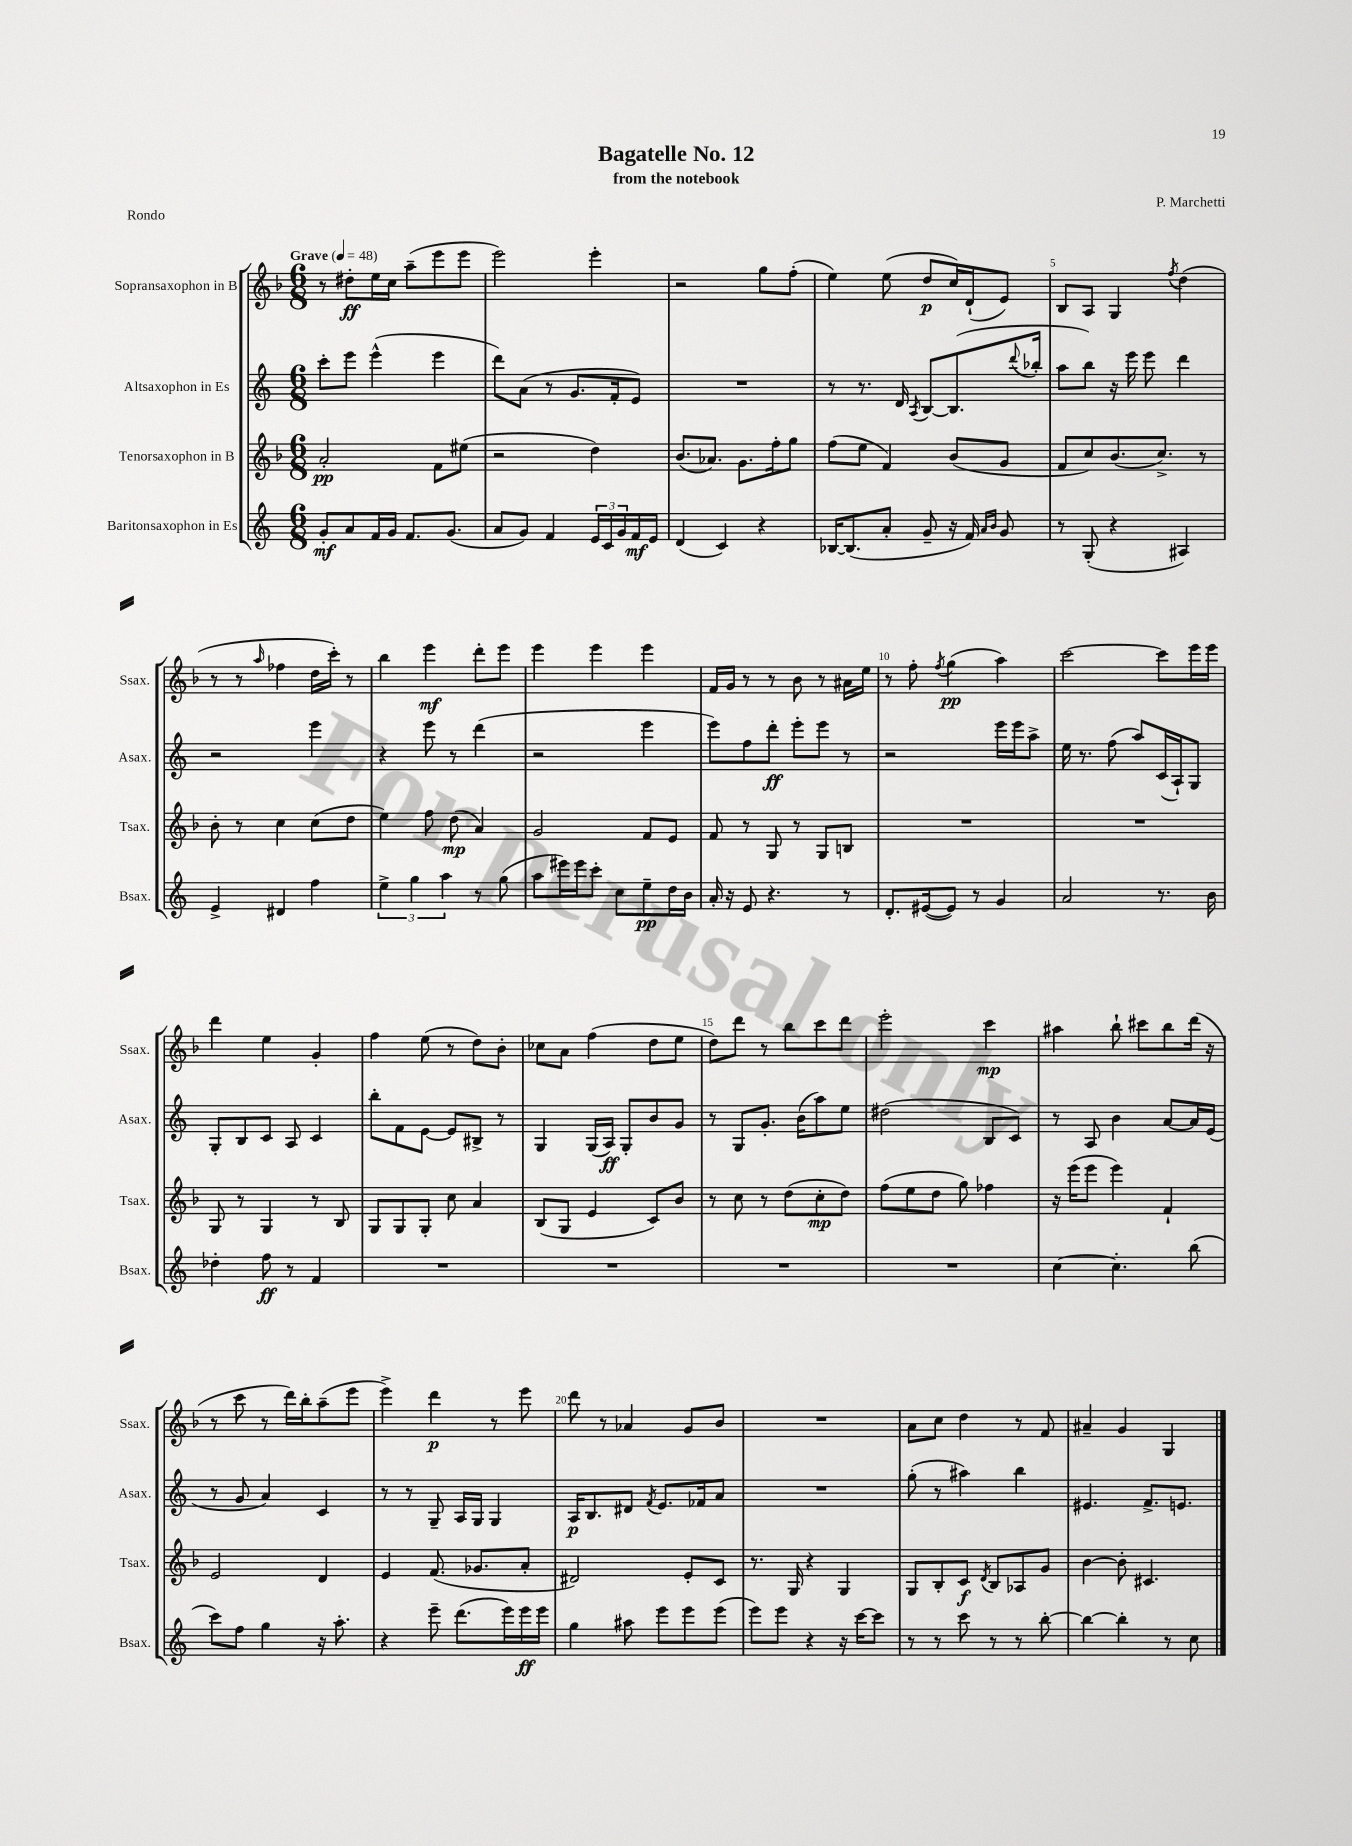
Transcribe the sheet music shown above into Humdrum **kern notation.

**kern	**kern	**kern	**kern
*staff4	*staff3	*staff2	*staff1
*clefG2	*clefG2	*clefG2	*clefG2
*k[]	*k[b-]	*k[]	*k[b-]
*M6/8	*M6/8	*M6/8	*M6/8
*MM48	*MM48	*MM48	*MM48
8g'	2a'	8ccc'	8r
8a	.	8eee	8dd#'
16f	.	(4eee^^	16ee
16g	.	.	16cc
8.f	.	.	(8aa~
.	8f	4eee	8eee
(8.g	.	.	.
.	(8ee#	.	8eee
=	=	=	=
8a	2r	8ddd)	2eee)
8g)	.	(8a	.
4f	.	8r	.
.	.	8.g	.
24e	4dd)	.	4eee'
24c	.	.	.
.	.	16f'	.
24g	.	.	.
16f	.	8e)	.
16e	.	.	.
=	=	=	=
(4d	(8.b-	2.r	2r
.	8.a-)	.	.
4c)	.	.	.
.	8.g	.	.
4r	.	.	8gg
.	16ff'	.	.
.	8gg	.	(8ff'
=	=	=	=
[16B-	(8ff	8r	4ee)
(8.B-]	.	.	.
.	8ee	8.r	.
8a'	4f)	.	(8ee
.	.	16d	.
.	.	8qA	.
8g~	.	[8B	8dd
16r	(8b-	(8.B]	16cc)
16f)	.	.	(16d`
16qqa	.	.	.
16qqb	.	.	.
8g	8g	.	8e)
.	.	8qqddd	.
.	.	16bb-'	.
=	=	=	=
8r	8f	8aa	8B-
(8G'	8cc)	8bb)	8A
4r	(8.b-	16r	4G
.	.	16eee	.
.	.	8eee	.
.	8.cc^)	.	.
.	.	.	8qff
4A#)	.	4ddd	(4dd
.	8r	.	.
=	=	=	=
4e^	8b-'	2r	8r
.	8r	.	8r
.	.	.	16qqaa
4d#	4cc	.	4ff-
4ff	(8cc	4eee	16dd
.	.	.	16ccc')
.	8dd	.	8r
=	=	=	=
6ee^	4ee)	4r	4bb-
6gg	.	.	.
.	8ff	8eee	4eee
6aa	.	.	.
.	(8dd	8r	.
8r	4a)	(4ddd	8ddd'
(8gg	.	.	8eee
=	=	=	=
8aa	2g	2r	4eee
16eee#)	.	.	.
16eee#	.	.	.
8ccc'	.	.	4eee
8cc	.	.	.
8ee~	8f	4eee	4eee
16dd	8e	.	.
16b	.	.	.
=	=	=	=
16a'	8f	8eee)	16f
16r	.	.	16g
8e	8r	8ff	8r
4.r	8G	8ddd'	8r
.	8r	8eee'	8b-
.	8G	8eee	8r
8r	8B	8r	16a#
.	.	.	16ee
=	=	=	=
8.d'	2.r	2r	8r
.	.	.	8ff'
([16e#	.	.	.
.	.	.	8qff
8e#])	.	.	(4gg
8r	.	.	.
4g	.	16eee	4aa)
.	.	16eee	.
.	.	8aa^	.
=	=	=	=
2a	2.r	16ee	[2ccc
.	.	8.r	.
.	.	(8ff	.
.	.	8aa)	.
8.r	.	(16c	8ccc]
.	.	16A`)	.
.	.	8G	16eee
16b	.	.	16eee
=	=	=	=
4dd-'	8G	8G'	4ddd
.	8r	8B	.
8ff	4G	8c	4ee
8r	.	8A	.
4f	8r	4c	4g'
.	8B-	.	.
=	=	=	=
2.r	8G	8bb'	4ff
.	8G	8f	.
.	8G'	[8e	(8ee
.	8cc	8e]	8r
.	4a	8B#^	8dd)
.	.	8r	8b-'
=	=	=	=
2.r	(8B-	4G	8cc-
.	8G	.	8a
.	4e	(16G	(4ff
.	.	16A)	.
.	.	8G'	.
.	8c)	8b	8dd
.	8b-	8g	8ee
=	=	=	=
2.r	8r	8r	8dd)
.	8cc	8G	8ddd
.	8r	8.g'	8r
.	(8dd	.	8bb-
.	.	(16b	.
.	8cc'	8aa)	8ccc
.	8dd)	8ee	8ddd
=	=	=	=
2.r	(8ff	(2dd#	2eee'
.	8ee	.	.
.	8dd	.	.
.	8gg)	.	.
.	4ff-	8B	4ccc
.	.	8c)	.
=	=	=	=
[4cc	16r	8r	4aa#
.	(16eee	.	.
.	8eee	8A	.
4.cc']	4eee)	4b	8bb-`
.	.	.	8ccc#
.	4f`	[8a	8bb-
(8bb	.	16a]	(16ddd
.	.	(16e	16r
=	=	=	=
8ccc)	2e	8r	8r
8ff	.	8g	8ccc
4gg	.	4a)	8r
.	.	.	16ddd)
.	.	.	16bb-'
16r	4d	4c	(8aa~
8.aa'	.	.	.
.	.	.	8eee
=	=	=	=
4r	4e	8r	4eee^)
.	.	8r	.
8eee~	(8.f	8G~	4ddd
(8.ddd	.	16A	.
.	8.g-	16G	.
.	.	4G	8r
16eee)	.	.	.
16eee	8a'	.	8eee
16eee	.	.	.
=	=	=	=
4gg	2d#)	16A	8ddd
.	.	8.B	.
.	.	.	8r
8aa#	.	8d#	4a-
.	.	8qf	.
8eee	.	8.e	.
8eee	8e'	.	8g
.	.	16f-	.
(8eee	8c	8a	8b-
=	=	=	=
8eee)	8.r	2.r	2.r
8eee	.	.	.
.	16G	.	.
4r	4r	.	.
16r	4G	.	.
[16ccc	.	.	.
8ccc]	.	.	.
=	=	=	=
8r	8G	(8gg'	8a
8r	8B-'	8r	8cc
8ccc	8c	4aa#)	4dd
.	8qd	.	.
8r	8B-	.	.
8r	8A-	4bb	8r
[8bb'	8g	.	8f
=	=	=	=
4bb_	[4b-	4.e#	4a#~
4bb']	8b-']	.	4g
.	4.c#	8.f^	.
8r	.	.	4G
.	.	8.e	.
8cc	.	.	.
==	==	==	==
*-	*-	*-	*-
